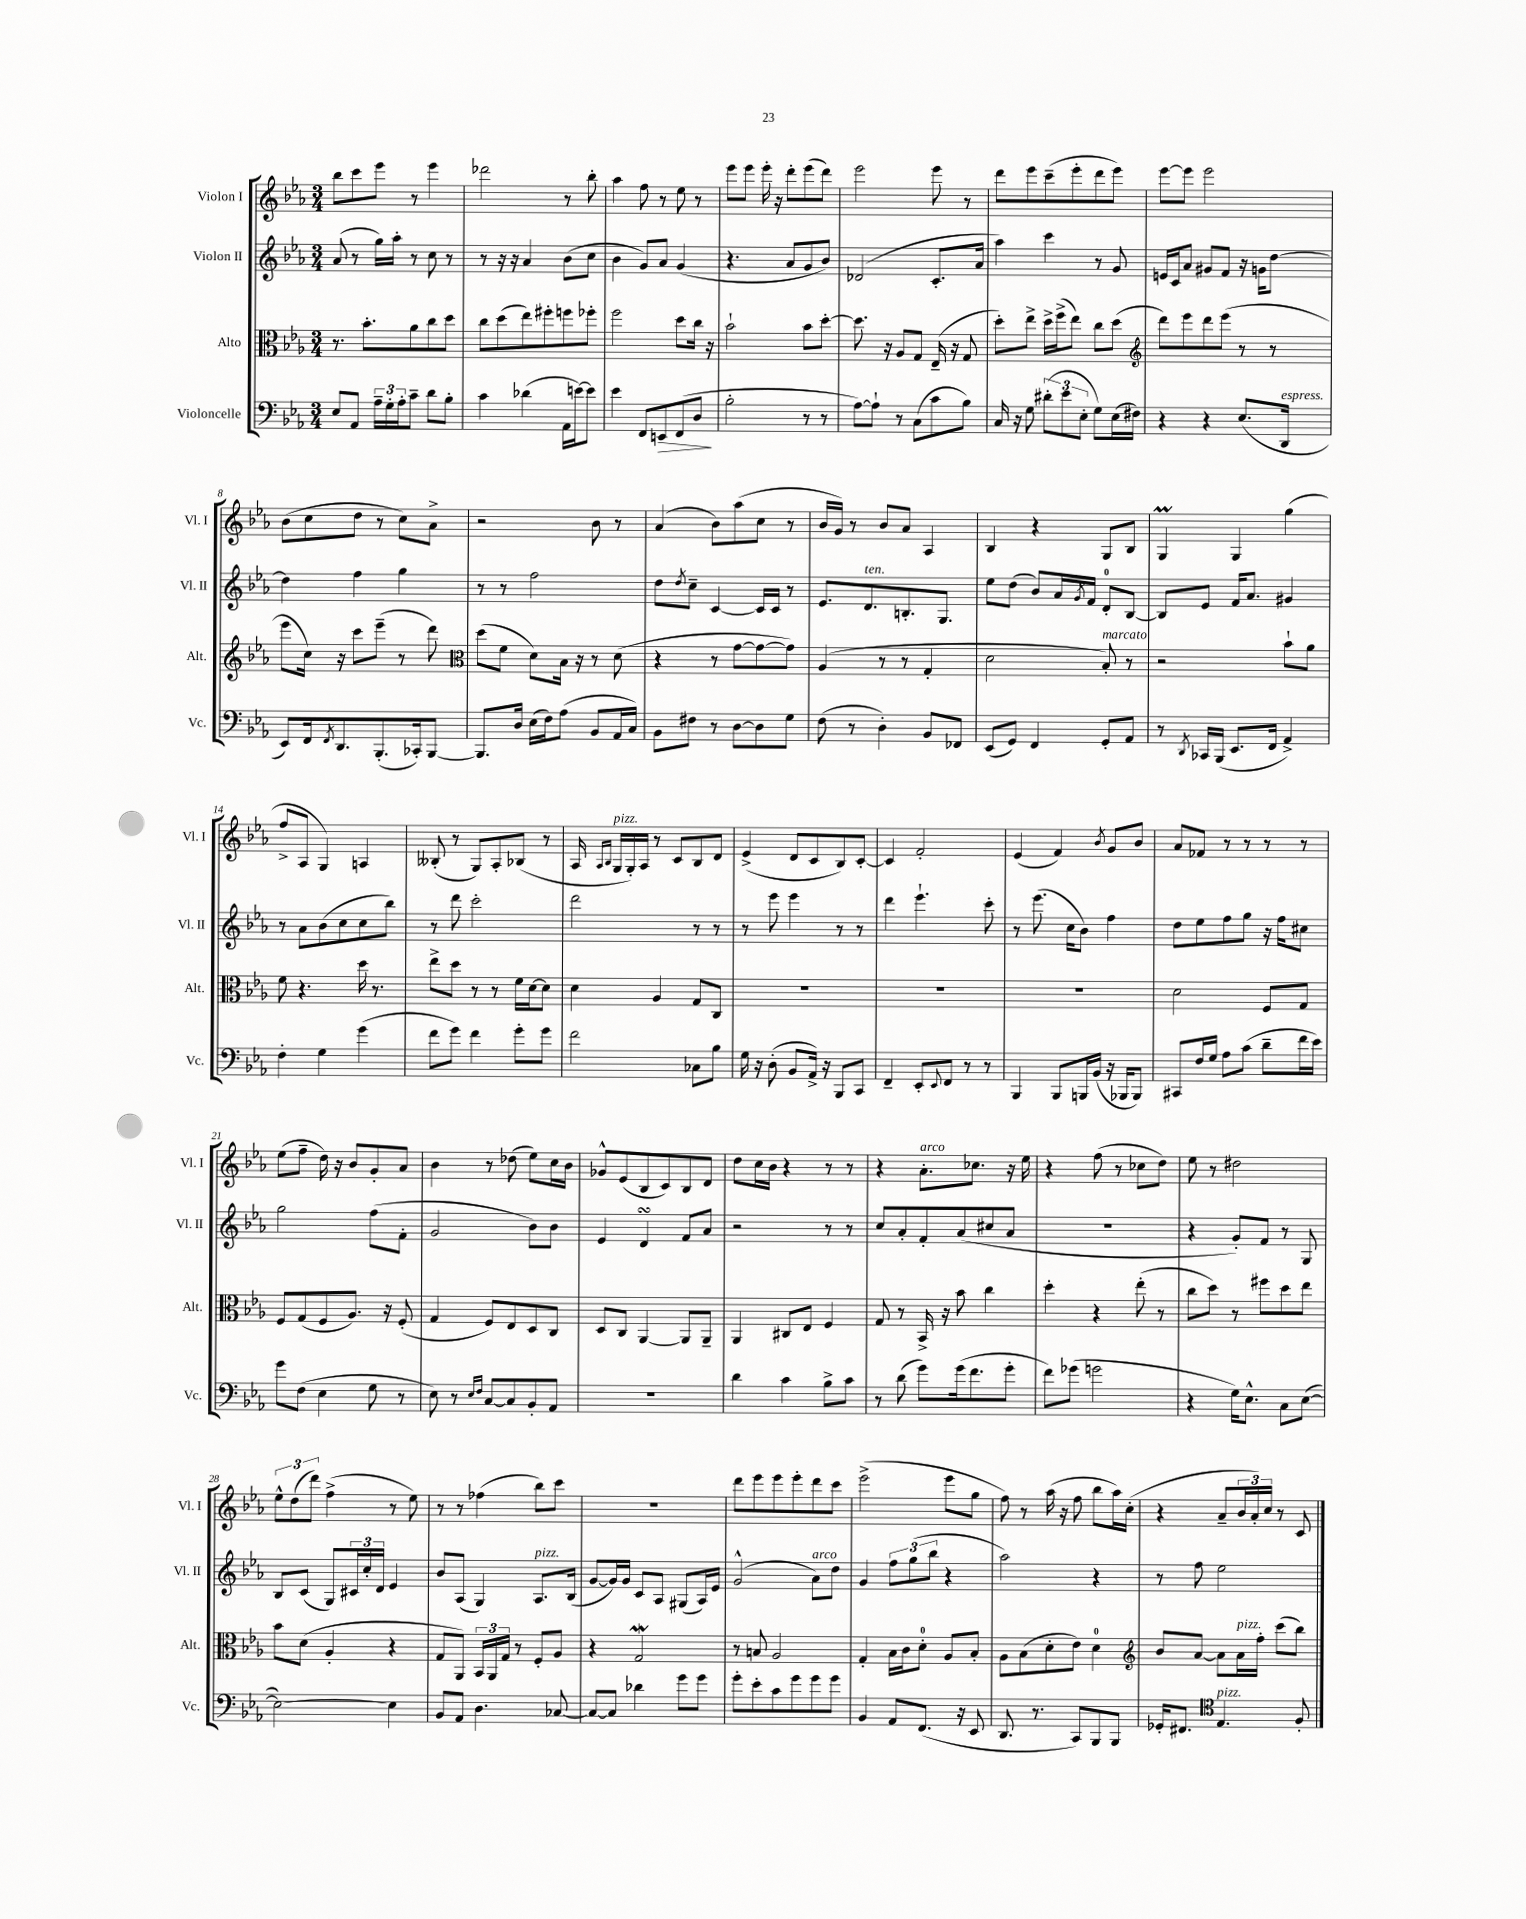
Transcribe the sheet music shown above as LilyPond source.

<<
\new StaffGroup <<
\new Staff = "s0" \with { instrumentName = "Violon I" shortInstrumentName = "Vl. I" } {
    \clef treble \key ees \major \numericTimeSignature \time 3/4
    bes''8 c'''8 ees'''8 r8 ees'''4 |
    des'''2 r8 bes''8-. |
    aes''4 f''8 r8 ees''8 r8 |
    ees'''8 ees'''8 ees'''16-. r16 d'''8-. ees'''8( d'''8) |
    ees'''2 ees'''8 r8 |
    d'''8 ees'''8 c'''8--( ees'''8-. d'''8 ees'''8) |
    ees'''8~ ees'''8 ees'''2 |
    bes'8( c''8 d''8 r8 c''8) aes'8-> |
    r2 bes'8 r8 |
    aes'4( bes'8) aes''8( c''8 r8 |
    bes'16 g'16) r8 bes'8 aes'8 aes4 |
    bes4 r4 g8 bes8 |
    g4\prall g4 g''4( |
    f''8-> aes8 g4) a4 |
    beses8-.( r8 g8) aes8-. bes8( r8 |
    aes16 \grace { aes16 bes16 } g16^\markup { \italic "pizz." } g16-.) aes16 r8 c'8 bes8 d'8 |
    ees'4->( d'8 c'8 bes8) c'8~-. |
    c'4 f'2-. |
    ees'4( f'4) \acciaccatura { bes'8 } g'8 bes'8 |
    aes'8 fes'8 r8 r8 r8 r8 |
    ees''8( f''8-- d''16) r16 bes'8 g'8-. aes'8 |
    bes'4 r8 des''8( ees''8) c''16 bes'16 |
    ges'8-^ ees'8( bes8 c'8) bes8 d'8 |
    d''8 c''16 bes'16 r4 r8 r8 |
    r4 aes'8.-.^\markup { \italic "arco" } ces''8. r16 ees''16 |
    r4 f''8( r8 ces''8 d''8) |
    ees''8 r8 dis''2 |
    \tuplet 3/2 { ees''8-^ d''8( d'''8) } f''4->( r8 ees''8) |
    r8 r8 fes''4( bes''8) c'''8 |
    R2. |
    d'''8 ees'''8 ees'''8 ees'''8-. d'''8 c'''8 |
    ees'''2->( ees'''8 g''8 |
    f''8) r8 aes''16( r16 f''8 bes''8 aes''16) c''16-.( |
    r4 aes'8-- \tuplet 3/2 { bes'16 aes'16-.) c''16 } r8 c'8 \bar "|." |
}
\new Staff = "s1" \with { instrumentName = "Violon II" shortInstrumentName = "Vl. II" } {
    \clef treble \key ees \major \numericTimeSignature \time 3/4
    aes'8( r8 g''16) aes''16-. r8 c''8 r8 |
    r8 r16 r16 aes'4 bes'8( c''8 |
    bes'4 g'8) aes'8 g'4( |
    r4. aes'8 g'8 bes'8) |
    des'2( c'8.-. aes'16 |
    aes''4) c'''4 r8 g'8 |
    e'16 c'16 aes'8 gis'8 f'8 r16 g'16 d''8~ |
    d''4 f''4 g''4 |
    r8 r8 f''2 |
    d''8 \acciaccatura { d''8 } c''8-- c'4~ c'16 c'16 r8 |
    ees'8. d'8.^\markup { \italic "ten." } b8.-. g8. |
    ees''8 d''8( bes'8) aes'16 \acciaccatura { g'8 } f'16 d'8-0-. bes8~ |
    bes8 ees'8 f'16 aes'8. gis'4 |
    r8 aes'8 bes'8( c''8 c''8 bes''8) |
    r8 d'''8 c'''2-. |
    d'''2 r8 r8 |
    r8 ees'''8 ees'''4 r8 r8 |
    d'''4 ees'''4.-! c'''8-. |
    r8 ees'''8.( c''16 bes'8) f''4 |
    d''8 ees''8 f''8 g''8 r16 f''16 cis''8 |
    g''2 f''8( f'8-. |
    g'2 bes'8) bes'8 |
    ees'4 d'4\turn f'8 aes'8 |
    r2 r8 r8 |
    c''8 aes'8-. f'8-. aes'8( cis''8 aes'8 |
    R2. |
    r4 g'8-.) f'8 r8 g8 |
    bes8 c'8( g8) \tuplet 3/2 { cis'16 c''16-. d'16 } ees'4 |
    bes'8 aes8( g4) aes8.^\markup { \italic "pizz." } bes16( |
    g'8~ g'16) g'16 c'8 aes8 gis8( aes16) ees'16 |
    g'2-^( aes'8^\markup { \italic "arco" }) d''8 |
    g'4 \tuplet 3/2 { f''8 g''8( bes''8 } r4 |
    aes''2) r4 |
    r8 f''8 ees''2 \bar "|." |
}
\new Staff = "s2" \with { instrumentName = "Alto" shortInstrumentName = "Alt." } {
    \clef alto \key ees \major \numericTimeSignature \time 3/4
    r8. bes'8.-. aes'8 c''8 d''8 |
    c''8 d''8( ees''8) fis''8-. f''8 fes''8-. |
    f''2 d''8 c''16 r16 |
    bes'2-! bes'8 d''8~-. |
    d''8. r16 aes8 g8 ees16--( r16 g8 |
    d''8-.) ees''8-> d''16-> f''16->( ees''8) c''8 d''8( |
    \clef treble d'''8) ees'''8 d'''8 ees'''8( r8 r8 |
    ees'''8 c''16) r16 c'''8 ees'''8--( r8 d'''8) |
    \clef alto d''8( f'8 d'8) bes16 r16 r8 d'8( |
    r4 r8 g'8~ g'8~ g'8) |
    aes4( r8 r8 g4-. |
    d'2 bes8-.^\markup { \italic "marcato" }) r8 |
    r2 bes'8-! aes'8 |
    f'8 r4. d''16 r8. |
    ees''8-> d''8 r8 r8 f'16 d'16~ d'8 |
    d'4 aes4 g8 c8 |
    R2. |
    R2. |
    R2. |
    d'2 f8 g8 |
    f8 g8( f8 aes8.) r16 f8-.( |
    g4 f8) ees8 d8 c8 |
    d8 c8 aes,4~ aes,8 aes,8-- |
    aes,4 cis8 ees8 f4 |
    g8 r8 bes,16-> r16 bes'8 c''4 |
    d''4-. r4 ees''8-.( r8 |
    c''8 d''8) r8 fis''8 d''8 ees''8 |
    bes'8 d'8( aes4-. r4 |
    g8 aes,8) \tuplet 3/2 { bes,16 aes,16 g16 } r8 f8-. aes8 |
    r4 g2\mordent |
    r8 b8 aes2 |
    g4-. bes16 c'16 d'8-0-. aes8 bes8-. |
    aes8 bes8( d'8-. ees'8) d'4-0 |
    \clef treble bes'8 aes'8~ aes'8 aes'16^\markup { \italic "pizz." } f''16-. c'''8( bes''8) \bar "|." |
}
\new Staff = "s3" \with { instrumentName = "Violoncelle" shortInstrumentName = "Vc." } {
    \clef bass \key ees \major \numericTimeSignature \time 3/4
    ees8 aes,8 \tuplet 3/2 { aes16-- g16-. aes16-. } c'8-- d'8 bes8-. |
    c'4 des'4( aes,16 e'16~) e'8 |
    ees'4 f,8 e,8\> f,8( d8\! |
    bes2-. r8 r8 |
    aes8~) aes8-! r8 c8( c'8 bes8) |
    c16 r16 g8 \tuplet 3/2 { dis'8-.( ees'8 ees8-. } g8) ees16( fis16) |
    r4 r4 ees8.( d,16^\markup { \italic "espress." } |
    ees,8) f,16 \acciaccatura { f,8 } d,8. bes,,8.-.( ces,16-.) bes,,8~ |
    bes,,8. d16 ees16( f16) aes8( bes,8 aes,16 c16) |
    bes,8 fis8 r8 d8~ d8 g8 |
    f8( r8 d4-.) bes,8 fes,8 |
    ees,8( g,8) f,4 g,8-. aes,8 |
    r8 \acciaccatura { d,8 } ces,16 bes,,16( ees,8. f,16 aes,4->) |
    f4-. g4 g'4( |
    f'8 g'8) f'4 g'8-. g'8 |
    f'2 ces8 bes8 |
    g16 r16 d8-.( bes,8 aes,16->) r16 bes,,8 c,8 |
    f,4-- ees,8-. \appoggiatura { ees,8 } f,8 r8 r8 |
    bes,,4 bes,,8 b,,16 bes,16( r16 bes,,16 bes,,8) |
    cis,8 f16 g16 aes8 c'8( d'8-- f'16 ees'16) |
    g'8 f8( ees4 g8 r8 |
    ees8) r8 \grace { ees16 f16 } c8~ c8 bes,8-. aes,8 |
    R2. |
    d'4 c'4 bes8-> c'8 |
    r8 d'8( g'8) g'16( f'8. g'8-. |
    f'8) ges'8( g'2 |
    r4 g16) ees8.-^ c8 ees8~( |
    ees2~) ees4 |
    bes,8 aes,8 d4. ces8~ |
    ces8~ ces8 des'4 g'8 g'8 |
    g'8-. ees'8-. c'8 g'8 g'8 g'8 |
    bes,4 aes,8 f,8.( r16 ees,8 |
    d,8. r8. c,8) bes,,8 bes,,8 |
    ges,16-. fis,8. \clef tenor ees4.^\markup { \italic "pizz." } f8-. \bar "|." |
}
>>
>>
